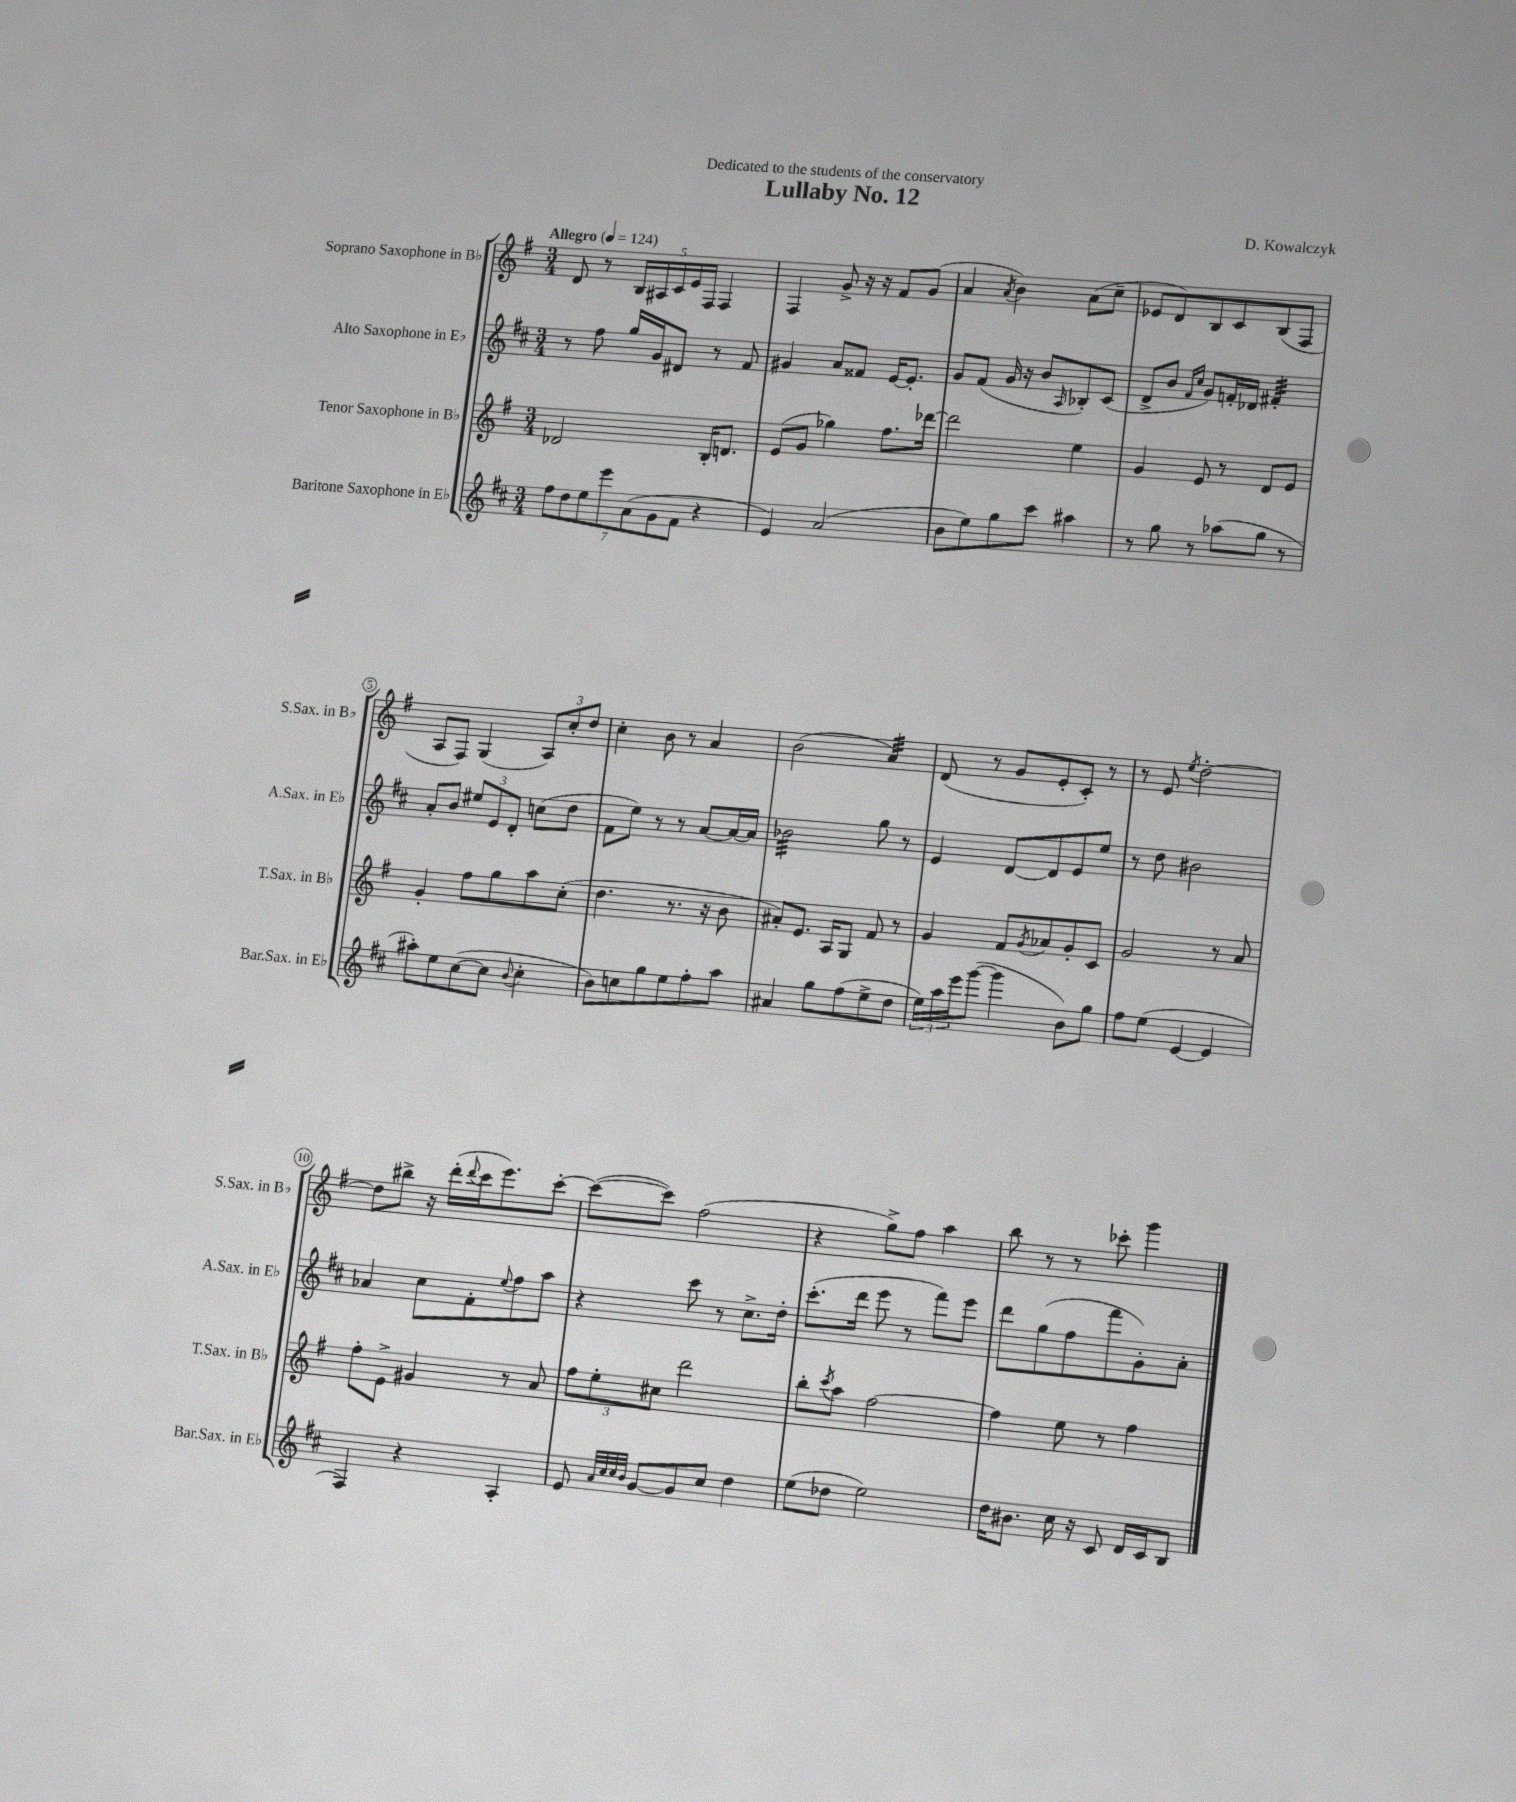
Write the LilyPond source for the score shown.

\header { title = "Lullaby No. 12" composer = "D. Kowalczyk" dedication = "Dedicated to the students of the conservatory" }
<<
\new StaffGroup <<
\new Staff = "s0" \with { instrumentName = "Soprano Saxophone in Bb" shortInstrumentName = "S.Sax. in Bb" } {
    \clef treble \key g \major \numericTimeSignature \time 3/4 \tempo "Allegro" 4 = 124
    d'8 r8 \tuplet 5/4 { b16 ais16 c'16 e'16 fis16 } fis4 |
    fis4 g'8-> r16 r16 fis'8 g'8( |
    a'4 \acciaccatura { a'8 } b'4) a'8( c''8-- |
    ees'8 d'8) b8 c'8 b8( fis8 |
    a8 fis8) g4( \tuplet 3/2 { a8) c''8-. d''8 } |
    c''4-. b'8 r8 a'4 |
    b'2( a'4:32) |
    d'8( r8 g'8 e'8-. c'8-.) r8 |
    r8 e'8 \acciaccatura { e''8 } d''2~-. |
    d''8 bis''8-> r16 d'''16-.( \appoggiatura { d'''8 } c'''16 e'''8.) c'''8~-. |
    c'''8~( c'''8) fis''2( |
    r4 g''8->) fis''8 a''4 |
    b''8 r8 r8 ces'''8-. g'''4 \bar "|." |
}
\new Staff = "s1" \with { instrumentName = "Alto Saxophone in Eb" shortInstrumentName = "A.Sax. in Eb" } {
    \clef treble \key d \major \numericTimeSignature \time 3/4
    r8 fis''8 g''16 g'16 dis'8 r8 fis'8 |
    gis'4 a'8 fisis'8 e'16~ e'8.-. |
    g'8 fis'8( g'16 r16 b'8 \grace { a16 } bes8-.) cis'8( |
    d'8-> b'8 \grace { fis'16 cis''16 } g'8) f'16-. des'16 fis'4:32-. |
    a'8-. b'8 \tuplet 3/2 { eis''8 e'8 d'8-. } c''8( d''8 |
    fis'8 e''8) r8 r8 a'8~ a'16~ a'16 |
    bes'2:32 g''8 r8 |
    e'4 d'8~ d'8 e'8 e''8 |
    r8 d''8 bis'2 |
    aes'4 cis''8 fis'8-. \appoggiatura { e''8 } fis''8 a''8 |
    r4 cis'''8 r8 cis''8.-> d''16-. |
    cis'''8.-.( d'''16 e'''8 r8 fis'''8) e'''8 |
    d'''8 g''8( fis''8 fis'''8 g'8-.) a'8-. \bar "|." |
}
\new Staff = "s2" \with { instrumentName = "Tenor Saxophone in Bb" shortInstrumentName = "T.Sax. in Bb" } {
    \clef treble \key g \major \numericTimeSignature \time 3/4
    des'2 b16-. d'8. |
    e'8( g'8 ges''4) fis''8. des'''16~ |
    des'''2 e''4 |
    g'4 e'8 r8 d'8 e'8 |
    g'4-. fis''8 g''8 a''8 c''8-.( |
    d''4. r8. r16 b'8 |
    ais'8-.) e'8. a16 g8 fis'8 r8 |
    g'4 fis'8 \acciaccatura { g'8 } aes'8 g'8-. c'8 |
    g'2 r8 a'8 |
    fis''8-. e'8-> gis'4 r8 a'8 |
    \tuplet 3/2 { fis''8 e''8-. cis''8 } d'''2 |
    b''8-. \acciaccatura { c'''8 } a''8 fis''2~ |
    fis''4 e''8 r8 fis''4 \bar "|." |
}
\new Staff = "s3" \with { instrumentName = "Baritone Saxophone in Eb" shortInstrumentName = "Bar.Sax. in Eb" } {
    \clef treble \key d \major \numericTimeSignature \time 3/4
    \tuplet 7/4 { fis''8 d''8 e''8 e'''8 a'8( g'8 fis'8 } r4 |
    e'4) a'2( |
    b'8 e''8) g''8 cis'''8 ais''4 |
    r8 g''8 r8 aes''8( g''8 r8 |
    ais''8-.) e''8 cis''8~( cis''8 \appoggiatura { b'8 } cis''4-. |
    b'8) c''8 g''8 e''8 fis''8-. a''8 |
    ais'4 g''8 fis''8( e''8-> d''8 |
    \tuplet 3/2 { e''16) a''16 e'''16 } g'''8~( g'''4 b'8) g''8 |
    fis''8 e''8( e'4~ e'4 |
    fis4) r4 a4-. |
    e'8 \grace { a'32 cis''32 cis''32 b'32 } g'8~ g'8 cis''8 d''4 |
    e''8( des''8 e''2) |
    d''16 bis'8. cis''16 r16 cis'8 d'16 cis'16 b8 \bar "|." |
}
>>
>>
\layout { \context { \Score \override BarNumber.stencil = #(make-stencil-circler 0.1 0.3 ly:text-interface::print) } }
